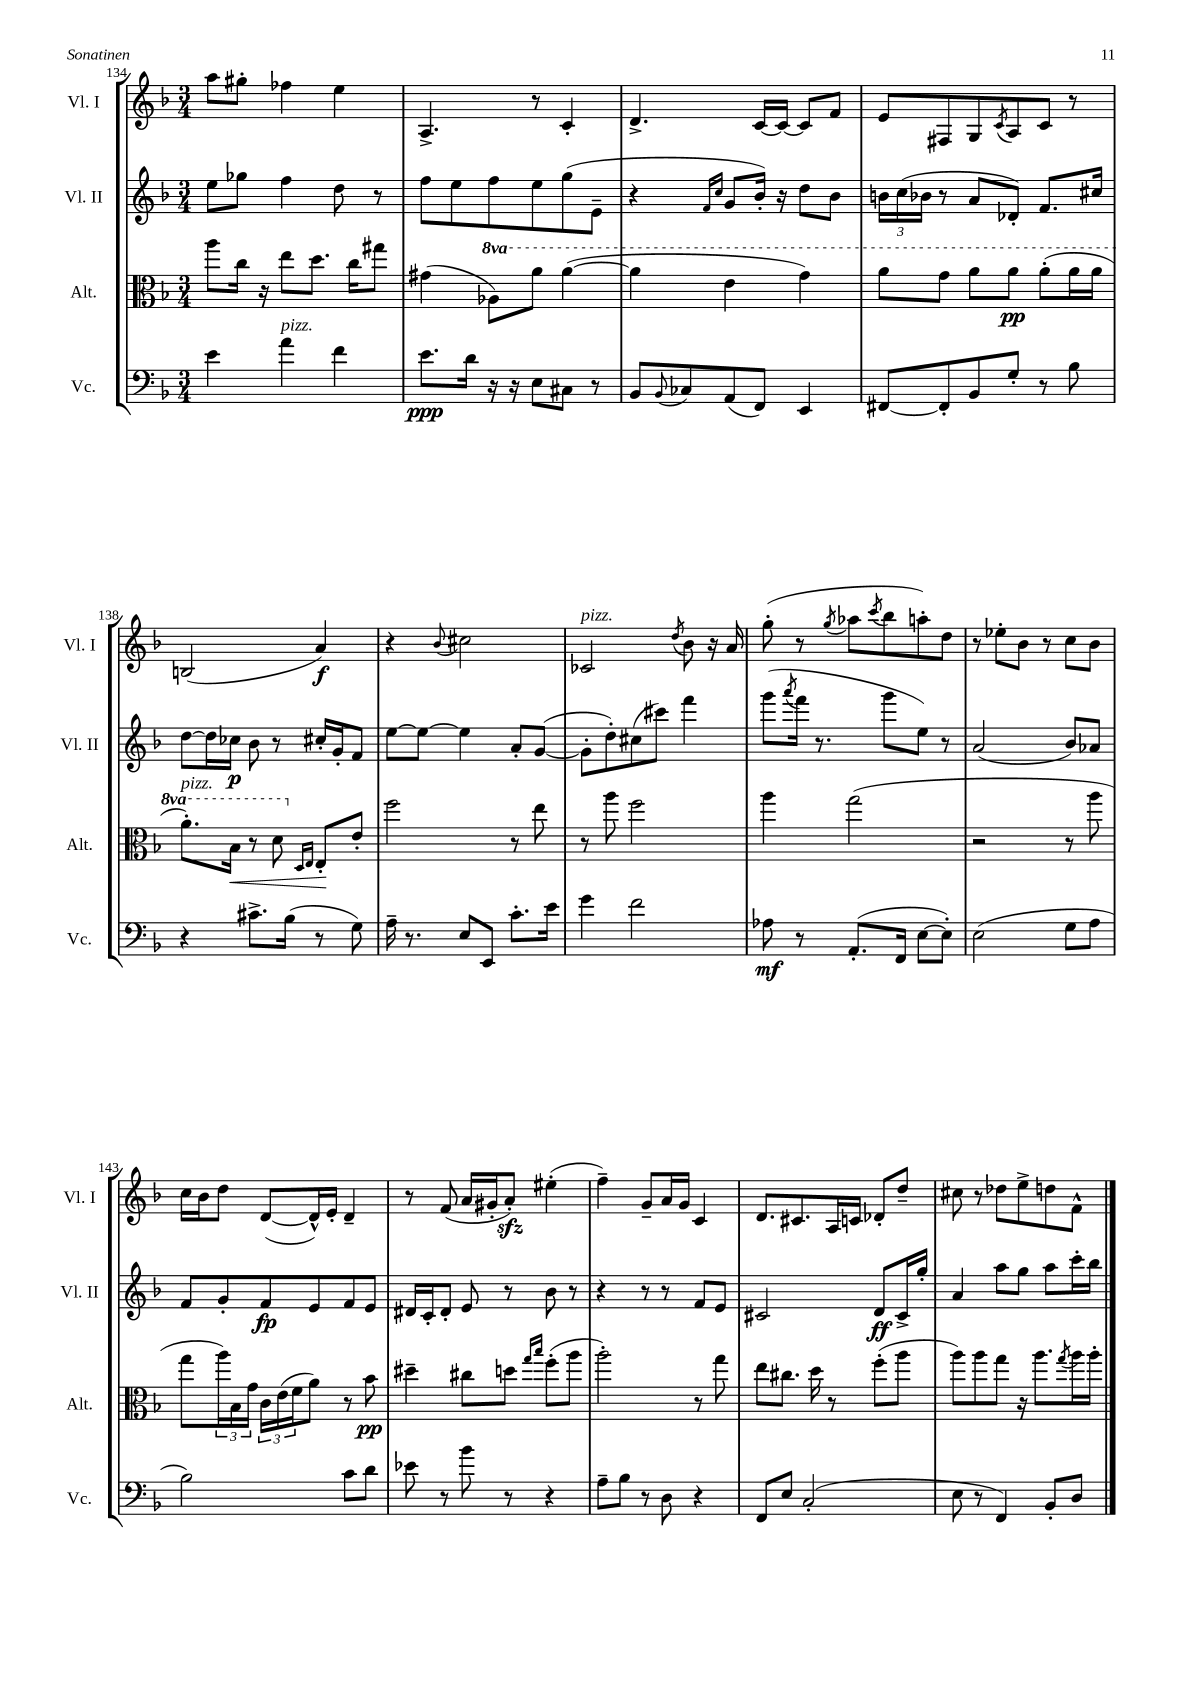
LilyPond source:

<<
\new StaffGroup <<
\new Staff = "s0" \with { instrumentName = "Vl. I" shortInstrumentName = "Vl. I" } {
    \clef treble \key f \major \numericTimeSignature \time 3/4
    a''8 gis''8-. fes''4 e''4 |
    a4.-> r8 c'4-. |
    d'4.-> c'16~ c'16~ c'8 f'8 |
    e'8 fis8 g8 \acciaccatura { c'8 } a8 c'8 r8 |
    b2( a'4\f) |
    r4 \appoggiatura { bes'8 } cis''2 |
    ces'2^\markup { \italic "pizz." } \acciaccatura { d''8 } bes'8 r16 a'16 |
    g''8-.( r8 \acciaccatura { g''8 } aes''8 \acciaccatura { c'''8 } bes''8 a''8-.) d''8 |
    r8 ees''8-. bes'8 r8 c''8 bes'8 |
    c''16 bes'16 d''8 d'8~( d'16-^) e'16-. d'4-- |
    r8 f'8( a'16 gis'16-. a'8-.\sfz) eis''4-.( |
    f''4--) g'8-- a'16 g'16 c'4 |
    d'8. cis'8. a16 c'16 des'8-. d''8-- |
    cis''8 r8 des''8 e''8-> d''8 f'8-^ \bar "|." |
}
\new Staff = "s1" \with { instrumentName = "Vl. II" shortInstrumentName = "Vl. II" } {
    \clef treble \key f \major \numericTimeSignature \time 3/4
    e''8 ges''8 f''4 d''8 r8 |
    f''8 e''8 f''8 e''8 g''8( e'8-- |
    r4 \grace { f'16 c''16 } g'8 bes'16-.) r16 d''8 bes'8 |
    \tuplet 3/2 { b'16 c''16( bes'16 } r8 a'8 des'8-.) f'8. cis''16 |
    d''8~ d''16 ces''16\p bes'8 r8 cis''16-. g'16-. f'8 |
    e''8~ e''8~ e''4 a'8-. g'8~( |
    g'8-. d''8-.) cis''8( cis'''8) f'''4 |
    g'''8( \acciaccatura { a'''8 } f'''16 r8. g'''8 e''8) r8 |
    a'2( bes'8) aes'8 |
    f'8 g'8-. f'8\fp e'8 f'8 e'8 |
    dis'16 c'16-. dis'8-. e'8 r8 bes'8 r8 |
    r4 r8 r8 f'8 e'8 |
    cis'2 d'8\ff cis'16-> g''16-. |
    a'4 a''8 g''8 a''8 c'''16-. bes''16 \bar "|." |
}
\new Staff = "s2" \with { instrumentName = "Alt." shortInstrumentName = "Alt." } {
    \clef alto \key f \major \numericTimeSignature \time 3/4 \set Staff.ottavationMarkups = #ottavation-simple-ordinals
    a''8 c''16 r16 e''8 d''8. c''16 gis''8 |
    gis'4( \ottava #1 aes'8) a''8 a''4~( |
    a''4 e''4 g''4) |
    a''8 g''8 a''8 a''8\pp a''8-.( a''16 a''16 |
    a''8.-.^\markup { \italic "pizz." }) bes'16\< r8 d''8 \ottava #0 \grace { d16 e16 } e8-.\! e'8-. |
    f''2 r8 e''8 |
    r8 a''8 f''2 |
    a''4 g''2( |
    r2 r8 a''8 |
    g''8 \tuplet 3/2 { a''16) bes16 g'16 } \tuplet 3/2 { c'16 e'16( f'16 } a'8) r8 bes'8\pp |
    dis''4-- cis''8 d''8 \grace { g''16 bes''16 } f''8-.( a''8 |
    a''2-.) r8 g''8 |
    e''8 cis''8. d''16 r8 f''8-.( a''8 |
    a''8) a''8 g''8 r16 a''8. \acciaccatura { g''8 } a''16 a''16-. \bar "|." |
}
\new Staff = "s3" \with { instrumentName = "Vc." shortInstrumentName = "Vc." } {
    \clef bass \key f \major \numericTimeSignature \time 3/4
    e'4 a'4^\markup { \italic "pizz." } f'4 |
    e'8.\ppp d'16 r16 r16 e8 cis8 r8 |
    bes,8 \appoggiatura { bes,8 } ces8 a,8( f,8) e,4 |
    fis,8~ fis,8-. bes,8 g8-. r8 bes8 |
    r4 cis'8.-> bes16( r8 g8) |
    a16-- r8. e8 e,8 c'8.-. e'16 |
    g'4 f'2 |
    aes8\mf r8 a,8.-.( f,16 e8~ e8-.) |
    e2( g8 a8 |
    bes2) c'8 d'8 |
    ees'8 r8 bes'8 r8 r4 |
    a8-- bes8 r8 d8 r4 |
    f,8 e8 c2-.( |
    e8 r8 f,4) bes,8-. d8 \bar "|." |
}
>>
>>
\layout { \context { \Score currentBarNumber = #134 } }
